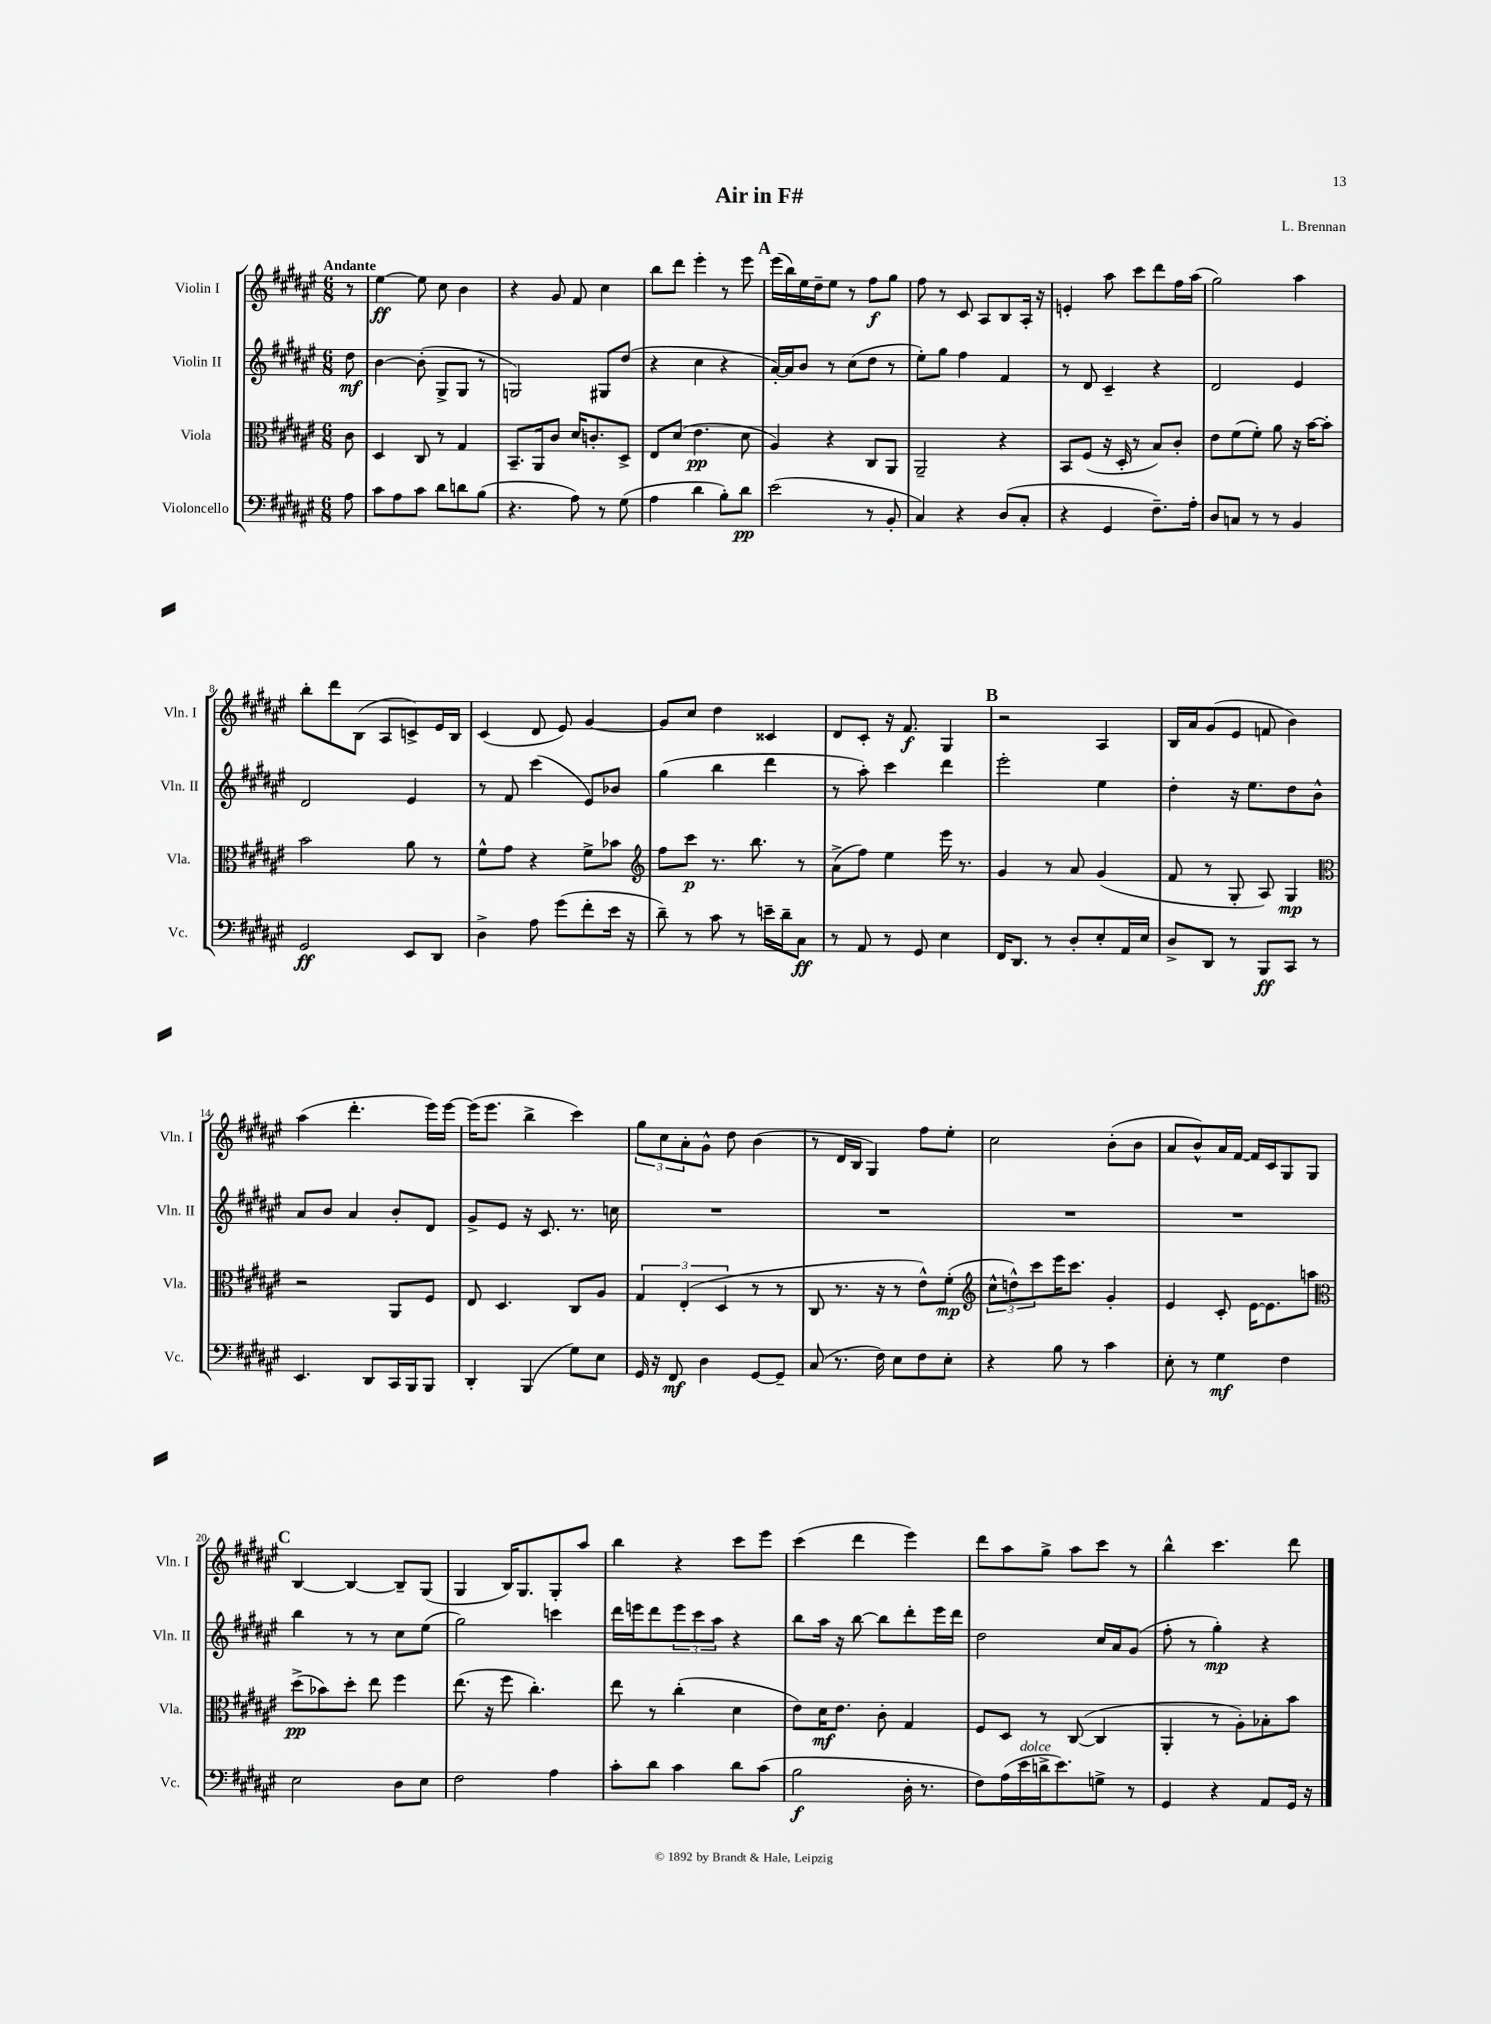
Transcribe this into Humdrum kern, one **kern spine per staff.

**kern	**kern	**kern	**kern
*staff4	*staff3	*staff2	*staff1
*clefF4	*clefC3	*clefG2	*clefG2
*k[f#c#g#d#a#e#]	*k[f#c#g#d#a#e#]	*k[f#c#g#d#a#e#]	*k[f#c#g#d#a#e#]
*M6/8	*M6/8	*M6/8	*M6/8
8A#	8c#	8dd#	8r
=	=	=	=
8c#	4D#	[4b	[4ee#
8A#	.	.	.
8c#	8C#	(8b']	8ee#]
8d#	8r	8G#^	8cc#
8d	4G#	8G#	4b
(8B	.	8r	.
=	=	=	=
4.r	8.BB~	2G)	4r
.	16AA#	.	.
.	8c#	.	8g#
8A#)	16d#	.	8f#
.	8.c'	.	.
8r	.	8G#	4cc#
(8G#	8D#^	(8dd#	.
=	=	=	=
4A#	8E#	4r	8bb
.	(8d#	.	8ddd#
4d#	4.e#	4cc#	4eee#'
8B')	.	4r	8r
8d#	8d#	.	8eee#
=	=	=	=
(2e#	4A#)	[16a#')	(16eee#
.	.	16a#]	16bb)
.	.	8b	16ee#
.	.	.	16dd#~
.	4r	8r	8ee#
.	.	(8cc#	8r
8r	8C#	8dd#	8ff#
8BB'	8AA#	8r	8gg#
=	=	=	=
4C#)	2AA#~	8ee#')	8ff#
.	.	8gg#	8r
4r	.	4ff#	8c#
.	.	.	8A#
(8D#	4r	4f#	8B
8C#'	.	.	16A#'
.	.	.	16r
=	=	=	=
4r	8BB	8r	4e'
.	(8F#	8d#	.
4GG#	16r	4c#~	8aa#
.	16D#'	.	.
.	8r	.	8ccc#
8.F#~)	8B)	4r	8ddd#
.	8c#'	.	16ff#
16A#'	.	.	(16aa#
=	=	=	=
8D#	8e#	2d#	2gg#)
8C	(8f#	.	.
8r	8f#')	.	.
8r	8a#	.	.
4BB	16r	4e#	4aa#
.	[16b	.	.
.	8b']	.	.
=	=	=	=
2GG#	2b	2d#	8bb'
.	.	.	8ddd#
.	.	.	(8B
.	.	.	8A#
8EE#	8a#	4e#	8c^)
8DD#	8r	.	16e#
.	.	.	16B
=	=	=	=
4D#^	8f#^^	8r	(4c#
.	8g#	8f#	.
8A#	4r	(4ccc#	8d#
(8g#	.	.	8e#)
8f#'	8f#^	8e#)	[4g#
16e#	8b-	8b-	.
16r	.	.	.
=	=	=	=
*	*clefG2	*	*
8d#~)	8ff#	(4gg#	8g#]
8r	8ccc#	.	8cc#
8c#	8.r	4bb	4dd#
8r	.	.	.
.	8.bb	.	.
16e~	.	4ddd#	4c##
16d#~	.	.	.
8C#	8r	.	.
=	=	=	=
8r	(8a#^	8r	8d#
8AA#	8ff#)	8aa#')	8c#'
8r	4ee#	4ccc#	16r
.	.	.	8.f#
8GG#	.	.	.
4E#	16eee#	4ddd#	4G#
.	8.r	.	.
=	=	=	=
16FF#	4g#	2eee#'	2r
8.DD#	.	.	.
8r	8r	.	.
8D#'	8a#	.	.
8E#'	(4g#	4ee#	4A#
16AA#	.	.	.
16E#	.	.	.
=	=	=	=
8D#^	8f#	4dd#'	16B
.	.	.	16a#
8DD#	8r	.	(8g#
8r	8G#'	16r	8e#
.	.	8.ee#	.
8BBB	8A#)	.	8f
8CC#	4G#	8dd#	4b)
8r	.	8b^^	.
=	=	=	=
*	*clefC3	*	*
4.EE#	2r	8a#	(4aa#
.	.	8b	.
.	.	4a#	4.ddd#'
8DD#	.	.	.
16CC#	8AA#	8b'	.
16BBB	.	.	.
8BBB	8F#	8d#	16eee#)
.	.	.	[16eee#
=	=	=	=
4DD#'	8E#	8g#^	(16eee#]
.	.	.	8.eee#
.	4.D#	8e#	.
(4BBB	.	16r	4bb^
.	.	8.c#	.
8G#)	8C#	8.r	4ccc#)
8E#	8A#	.	.
.	.	16cc	.
=	=	=	=
16GG#	6G#	2.r	12gg#
16r	.	.	.
.	.	.	12cc#
8FF#	.	.	.
.	(6E#'	.	12a#'
4D#	.	.	8g#^^
.	6D#	.	.
.	.	.	8dd#
[8GG#	8r	.	(4b
8GG#~]	8r	.	.
=	=	=	=
(8C#	8C#	2.r	8r
8.r	8.r	.	16d#
.	.	.	16B
.	.	.	4G#)
16F#)	16r	.	.
8E#	8r	.	.
8F#	8e#^^)	.	8ff#
8E#'	(8f#'	.	8ee#'
=	=	=	=
*	*clefG2	*	*
4r	12cc#^^	2.r	2cc#
.	12dd^^)	.	.
.	12ccc#	.	.
8B	16eee#	.	.
.	8.ccc#	.	.
8r	.	.	.
4c#	4g#'	.	(8b'
.	.	.	8b
=	=	=	=
8E#'	4e#	2.r	8a#
8r	.	.	8b^^)
4G#	8c#'	.	16a#
.	.	.	[16f#
.	[16e#	.	16f#]
.	8.e#]	.	16c#
4F#	.	.	8G#
.	8aa	.	8G#
=	=	=	=
*	*clefC3	*	*
2E#	(8dd#^	4bb	[4B
.	8b-)	.	.
.	8dd#'	8r	4B_
.	8ee#	8r	.
8D#	4ff#	8cc#	8B~]
8E#	.	(8ee#	(8G#
=	=	=	=
2F#	(8.ee#	2gg#)	4G#
.	16r	.	.
.	8ff#	.	16B)
.	.	.	8.G#
.	4.cc#')	.	.
4A#	.	4ccc	8G#'
.	.	.	8aa#
=	=	=	=
8c#'	8ee#	16ddd#	4bb
.	.	16eee	.
8d#	8r	8ddd#	.
4c#	(4cc#'	12eee	4r
.	.	12ccc#	.
.	.	12aa#	.
8d#	4d#	4r	8ccc#
(8c#	.	.	8eee#
=	=	=	=
2B	8e#)	8bb	(4ccc#
.	16d#	16aa#	.
.	8.e#	16r	.
.	.	[8bb	4ddd#
.	8c#'	8bb]	.
16D#'	4G#	8ddd#'	4eee#)
8.r	.	.	.
.	.	16eee#	.
.	.	16ddd#	.
=	=	=	=
8F#)	8F#	2dd#	8ddd#
(16A#	8D#	.	8aa#
16e#	.	.	.
16d^	8r	.	8gg#^
8.e#)	.	.	.
.	([8C#	.	8aa#
8G^	4C#]	16cc#	8ccc#
.	.	16a#	.
8r	.	(8g#	8r
=	=	=	=
4GG#	4AA#'	8ff#'	4bb^^
.	.	8r	.
4r	8r	4gg#')	4.ccc#
.	8A#')	.	.
8AA#	8B-'	4r	.
16GG#	8b	.	8ddd#
16r	.	.	.
==	==	==	==
*-	*-	*-	*-
